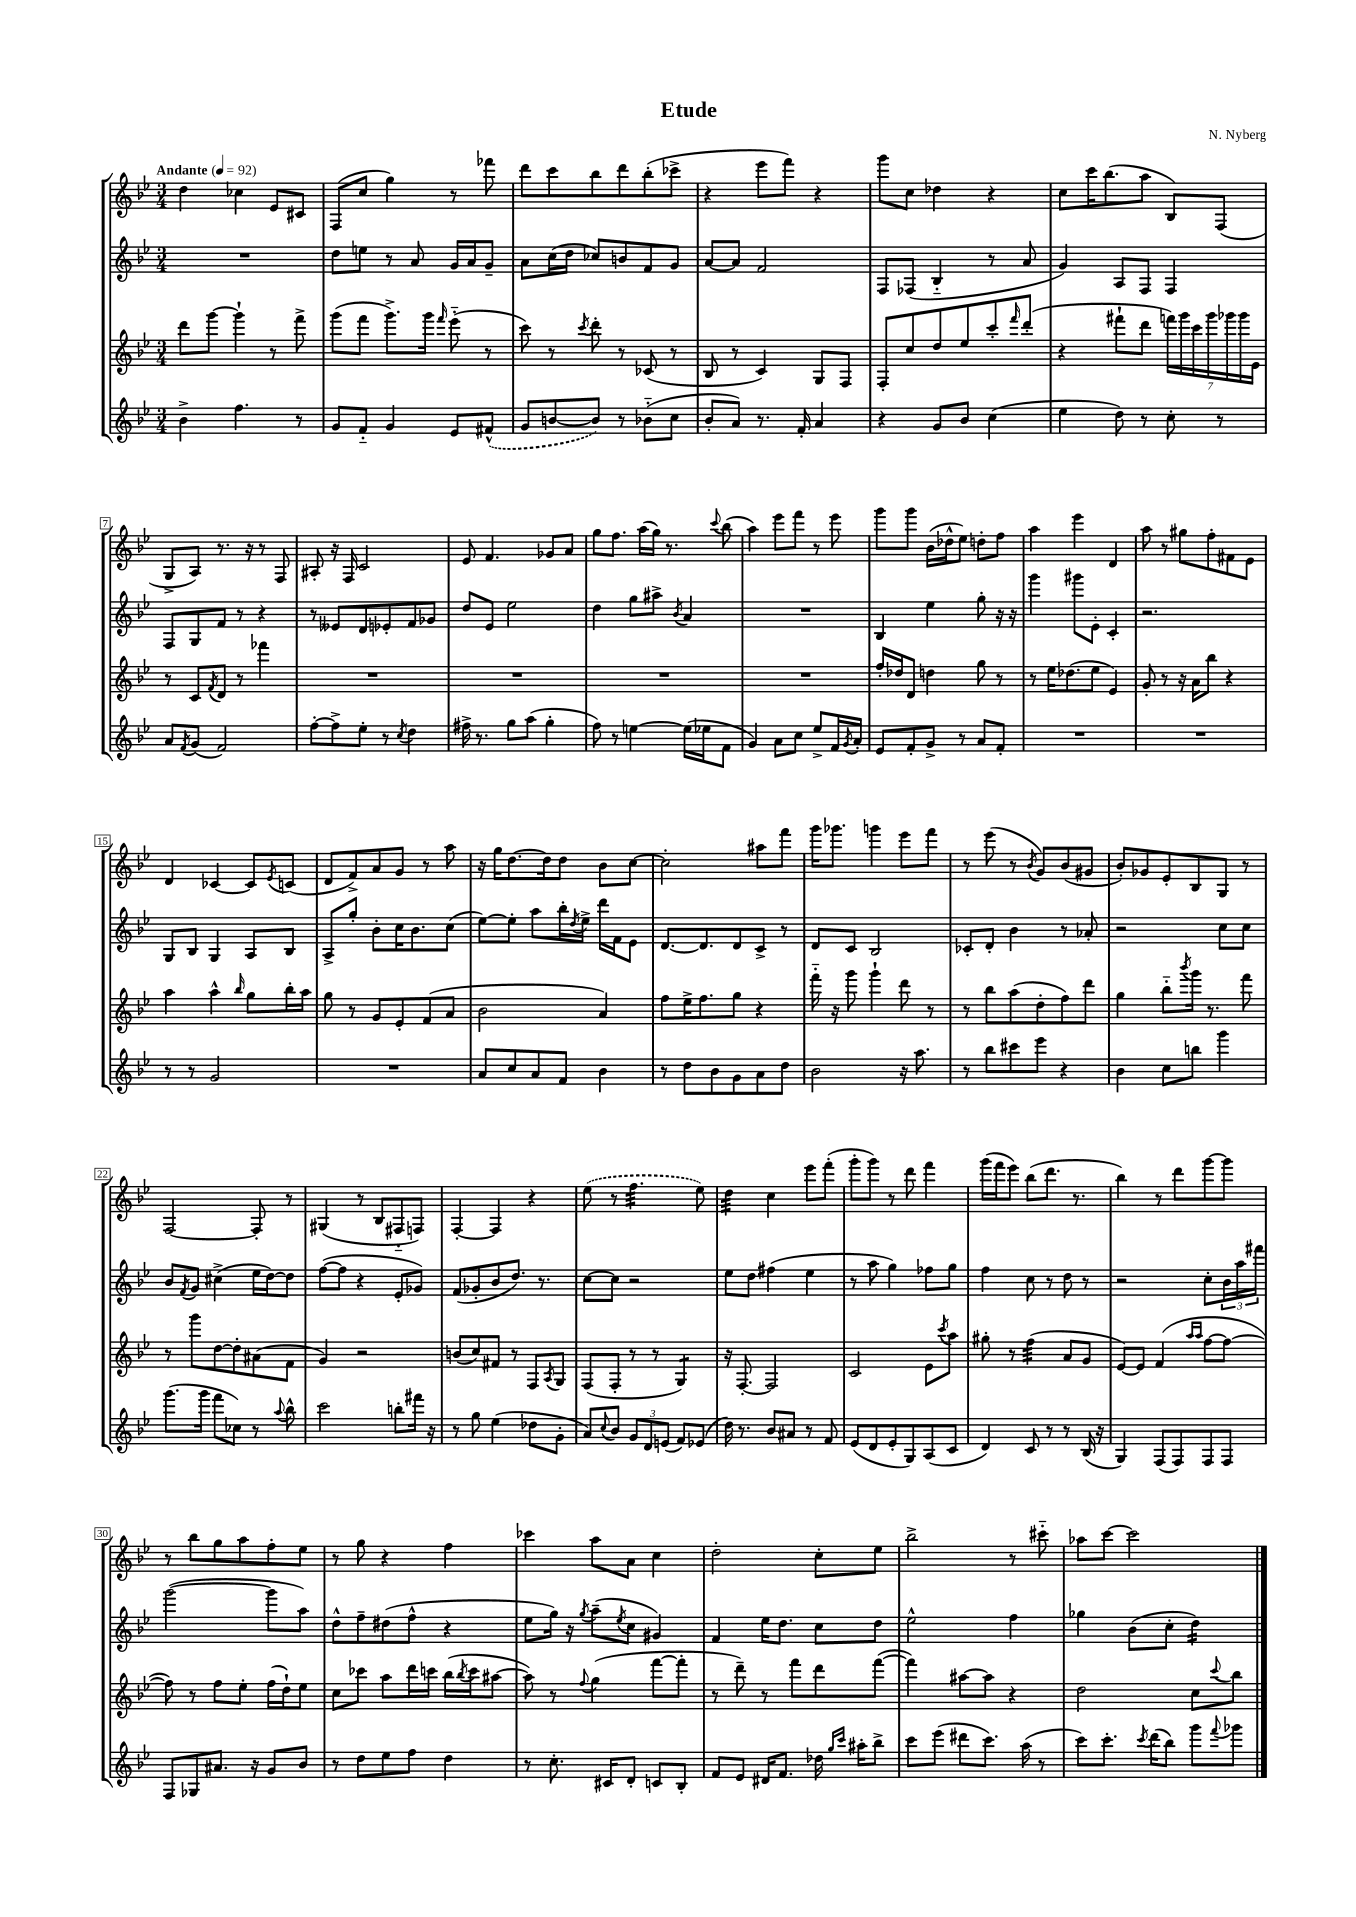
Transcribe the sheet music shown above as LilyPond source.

\header { title = "Etude" composer = "N. Nyberg" }
<<
\new StaffGroup <<
\new Staff = "s0" {
    \clef treble \key bes \major \numericTimeSignature \time 3/4 \tempo "Andante" 4 = 92
    d''4 ces''4 ees'8 cis'8 |
    f8( c''8 g''4) r8 fes'''8 |
    d'''8 c'''8 bes''8 d'''8 bes''8-.( ces'''8-> |
    r4 ees'''8 f'''8) r4 |
    g'''8 c''8 des''4 r4 |
    c''8 c'''16 bes''8.( a''8 bes8) f8( |
    g8-> a8) r8. r16 r8 f8 |
    ais8-. r16 f16 c'2 |
    ees'8 f'4. ges'8 a'8 |
    g''8 f''8. a''16( g''16) r8. \appoggiatura { c'''8 } bes''8( |
    a''4) ees'''8 f'''8 r8 ees'''8 |
    g'''8 g'''8 bes'16( des''16-^ ees''8) d''8-. f''8 |
    a''4 ees'''4 d'4 |
    a''8 r8 gis''8 f''8-. fis'8 ees'8 |
    d'4 ces'4~ ces'8 \acciaccatura { ees'8 } c'8( |
    d'8 f'8->) a'8 g'8 r8 a''8 |
    r16 g''16 d''8.~ d''16 d''8 bes'8 c''8~ |
    c''2-. ais''8 f'''8 |
    g'''16 ges'''8. g'''4 ees'''8 f'''8 |
    r8 ees'''8( r8 \acciaccatura { bes'8 } g'8) bes'8( gis'8 |
    bes'8-.) ges'8 ees'8-. bes8 g8 r8 |
    f2~ f8-. r8 |
    gis4( r8 bes8 fis8-_ f8) |
    f4~-. f4 r4 |
    \once \slurDashed ees''8( r8 f''4.:32 ees''8) |
    d''4:32 c''4 ees'''8 f'''8-.( |
    g'''8-. g'''8) r8 d'''8 f'''4 |
    g'''16( f'''16 ees'''8) bes''8( d'''8. r8. |
    bes''4) r8 d'''8 g'''8~ g'''8 |
    r8 bes''8 g''8 a''8 f''8-. ees''8 |
    r8 g''8 r4 f''4 |
    ces'''4 a''8 a'8 c''4 |
    d''2-. c''8-. ees''8 |
    bes''2-> r8 cis'''8-_ |
    aes''8 c'''8~ c'''2 \bar "|." |
}
\new Staff = "s1" {
    \clef treble \key bes \major \numericTimeSignature \time 3/4
    R2. |
    d''8 e''8 r8 a'8 g'16 a'16 g'8-- |
    a'8 c''16( d''16 ces''8) b'8 f'8 g'8 |
    a'8~ a'8 f'2 |
    f8 fes8( bes4-_ r8 a'8 |
    g'4) a8 f8 f4 |
    f8 g8 f'8 r8 r4 |
    r8 eeses'8 d'8 ees'8-. f'8 ges'8 |
    d''8 ees'8 ees''2 |
    d''4 g''8 ais''8-> \acciaccatura { bes'8 } a'4 |
    R2. |
    bes4 ees''4 g''8-. r16 r16 |
    g'''4 gis'''8 ees'8-. c'4-. |
    r2. |
    g8 bes8 g4 a8 bes8 |
    a8-> g''8-. bes'8-. c''16 bes'8. c''8( |
    ees''8~) ees''8-. a''8 bes''16-. \acciaccatura { d''8 } ees''16-> d'''16 f'16 ees'8 |
    d'8.~ d'8. d'8 c'8-> r8 |
    d'8 c'8 bes2 |
    ces'8-. d'8-. bes'4 r8 aes'8-. |
    r2 c''8 c''8 |
    bes'8 \acciaccatura { f'8 } g'8 cis''4->( ees''16 d''16~) d''8 |
    f''8~( f''8 r4 ees'8-. ges'8) |
    f'8( ges'8-. bes'8 d''8.) r8. |
    c''8~ c''8 r2 |
    ees''8 d''8 fis''4( ees''4 |
    r8 a''8 g''4) fes''8 g''8 |
    f''4 c''8 r8 d''8 r8 |
    r2 c''8-. \tuplet 3/2 { bes'16 a''16 fis'''16 } |
    g'''2~( g'''8 a''8) |
    d''8-^ f''8-- dis''8( f''8-^ r4 |
    ees''8 g''16) r16 \acciaccatura { g''8 } a''8--( \acciaccatura { ees''8 } c''8 gis'4) |
    f'4 ees''16 d''8. c''8 d''8 |
    ees''2-^ f''4 |
    ges''4 bes'8( c''8-. d''4:16) \bar "|." |
}
\new Staff = "s2" {
    \clef treble \key bes \major \numericTimeSignature \time 3/4
    d'''8 g'''8~ g'''4-! r8 f'''8-> |
    g'''8( f'''8 g'''8.->) g'''16 \grace { f'''16 } ees'''8-_( r8 |
    c'''8) r8 \acciaccatura { c'''8 } d'''8-. r8 ces'8( r8 |
    bes8 r8 c'4) g8 f8 |
    f8-. c''8 d''8 ees''8 c'''8-. \grace { f'''16 } d'''8-.( |
    r4 fis'''8-! d'''8 \tuplet 7/4 { f'''16) g'''16 c'''16 g'''16 ges'''16 ges'''16 ees'16 } |
    r8 c'8 \acciaccatura { f'8 } d'8 r8 fes'''4 |
    R2. |
    R2. |
    R2. |
    R2. |
    f''16-. des''16 d'8 d''4 g''8 r8 |
    r8 ees''16 des''8.( ees''8 ees'4) |
    g'8-. r8 r16 a'16 bes''8 r4 |
    a''4 a''4-^ \grace { bes''16 } g''8 bes''16-. a''16 |
    g''8 r8 g'8 ees'8-. f'8( a'8 |
    bes'2 a'4) |
    f''8 ees''16-> f''8. g''8 r4 |
    f'''16-_ r16 g'''8 g'''4-! d'''8 r8 |
    r8 bes''8 a''8( d''8-. f''8) d'''8 |
    g''4 bes''8-_ \acciaccatura { bes'''8 } g'''16 r8. f'''8 |
    r8 g'''8 d''8~ d''8-. ais'8( f'8 |
    g'4) r2 |
    b'8( c''8) fis'8 r8 f8 \acciaccatura { a8 } g8 |
    f8( f8-. r8 r8 g4:8) |
    r16 f8.~-. f2 |
    c'2 ees'8 \acciaccatura { c'''8 } a''8 |
    gis''8-. r8 f''4:32( a'8 g'8 |
    ees'8~) ees'8 f'4( \grace { a''16 a''16 } f''8~ f''8~ |
    f''8) r8 f''8 ees''8-. f''16( d''16-!) ees''8 |
    c''8 ces'''8 a''8 d'''16 c'''16 bes''16( \acciaccatura { bes''8 } c'''16 ais''8~ |
    ais''8) r8 \appoggiatura { f''8 } g''4( f'''8~ f'''8-. |
    r8 d'''8--) r8 f'''8 d'''8 f'''8~( |
    f'''4) ais''8~ ais''8 r4 |
    d''2 c''8 \appoggiatura { c'''8 } bes''8 \bar "|." |
}
\new Staff = "s3" {
    \clef treble \key bes \major \numericTimeSignature \time 3/4
    bes'4-> f''4. r8 |
    g'8 f'8-_ g'4 ees'8 \once \slurDashed fis'8-^( |
    g'8 b'8~ b'8) r8 bes'8-_( c''8 |
    bes'8-. a'8) r8. f'16-. a'4 |
    r4 g'8 bes'8 c''4( |
    ees''4 d''8) r8 c''8-. r8 |
    a'8 \acciaccatura { f'8 } g'8( f'2) |
    f''8~-. f''8-> ees''8-. r8 \acciaccatura { c''8 } d''4 |
    fis''16-> r8. g''8 a''8( g''4-. |
    f''8) r8 e''4~ e''16( ees''16 f'8 |
    g'4) a'8 c''8 ees''8-> f'16 \acciaccatura { g'8 } a'16-. |
    ees'8 f'8-. g'8-> r8 a'8 f'8-. |
    R2. |
    R2. |
    r8 r8 g'2 |
    R2. |
    a'8 c''8 a'8 f'8 bes'4 |
    r8 d''8 bes'8 g'8 a'8 d''8 |
    bes'2 r16 a''8. |
    r8 bes''8 cis'''8 ees'''8 r4 |
    bes'4 c''8 b''8 g'''4 |
    g'''8.( g'''16 f'''8 ces''8) r8 \appoggiatura { a''8 } bes''8-^ |
    c'''2 b''8-. fis'''16 r16 |
    r8 g''8 ees''4( des''8 g'8-. |
    a'8) \appoggiatura { c''8 } bes'8 \tuplet 3/2 { g'8 d'8 e'8( } f'8) ees'8( |
    d''16) r8. bes'8 ais'8 r8 f'8 |
    ees'8( d'8 ees'8-. g8) a8( c'8 |
    d'4) c'8 r8 r8 bes16( r16 |
    g4) f8( f8) f8 f8 |
    f8 ges8 ais'8. r16 g'8 bes'8 |
    r8 d''8 ees''8 f''8 d''4 |
    r8 c''8.-. cis'16 d'8-. c'8 bes8-. |
    f'8 ees'8 dis'16 f'8. des''16 \grace { g''16 c'''16 } ais''16-. bes''8-> |
    c'''8 ees'''8( dis'''8 c'''8.) a''16( r8 |
    c'''8) c'''8.-. \acciaccatura { c'''8 } d'''16( bes''8) g'''8 \appoggiatura { f'''8 } ges'''8 \bar "|." |
}
>>
>>
\layout { \context { \Score \override BarNumber.stencil = #(make-stencil-boxer 0.1 0.3 ly:text-interface::print) } }
